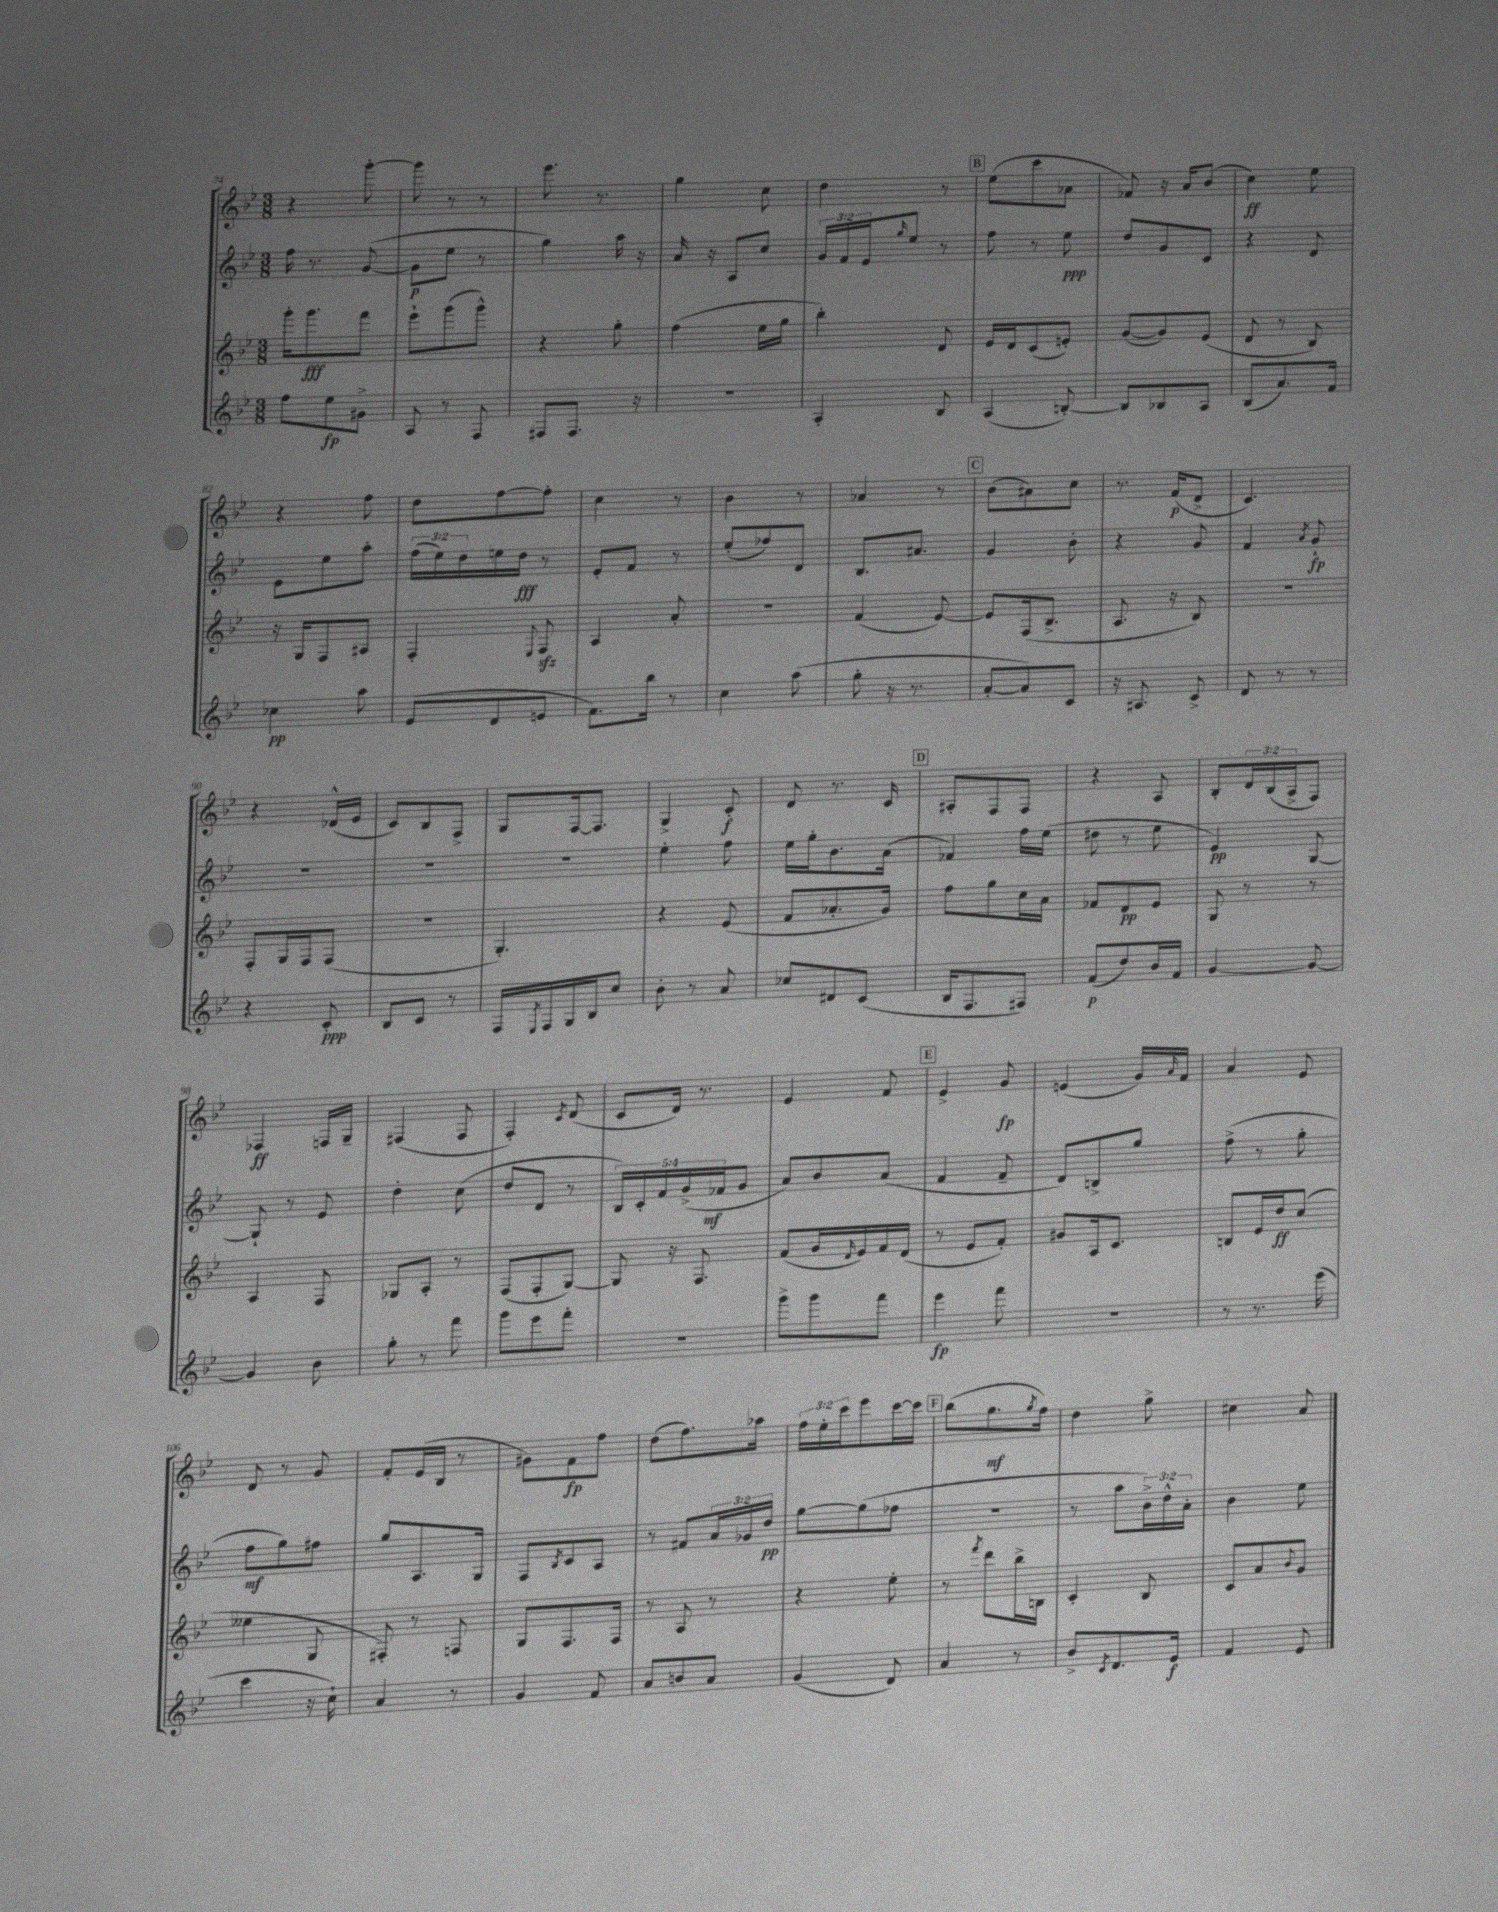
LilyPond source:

<<
\new StaffGroup <<
\new Staff = "s0" {
    \clef treble \key bes \major \numericTimeSignature \time 3/8 \override Staff.TupletNumber.text = #tuplet-number::calc-fraction-text
    r4 g'''8~-. |
    g'''8 r8 r8 |
    ees'''8. r8. |
    g''4 c''8 |
    d''4 r8 |
    \mark \markup { \box "B" } ees''8( c'''8 aes'8 |
    fes'8) r16 a'16 bes'8( |
    c''4\ff) ees''8 |
    r4 f''8 |
    d''8 f''8~ f''8-. |
    c''4 r8 |
    bes'4 r8 |
    aes'4 r8 |
    \mark \markup { \box "C" } bes'8( ais'8) c''8 |
    r8. f'16\p( d'8-> |
    c'4.) |
    r4 des'16-^( ees'16 |
    c'8) bes8 f8-> |
    g8 f16~ f8. |
    g4-> c'8-.\f |
    d'8 r8. c'16 |
    \mark \markup { \box "D" } ais8-. f8 f8 |
    r4 a8 |
    bes8-. \tuplet 3/2 { d'16 bes16( a16-> } f8) |
    fes4\ff f16 g16-- |
    fis4( fis8 |
    f4-.) \acciaccatura { c'8 } d'8( |
    c'8 d'16) r8. |
    ees'4 f'8 |
    \mark \markup { \box "E" } ees'4-> g'8\fp |
    e'4( g'16) \grace { a'16 } f'16 |
    a'4 ees'8 |
    d'8 r8 g'8 |
    f'8-. ees'16( bes16 r8 |
    gis'8) f'8\fp f''8 |
    d''8( f''8.) aes''16 |
    \tuplet 3/2 { f''16 ees''16-. c'''16 } ees'''8 c'''16~ c'''16 |
    \mark \markup { \box "F" } bes''8( g''8.\mf \acciaccatura { g''8 } f''16) |
    d''4 g''8-> |
    cis''4 a'8 \bar "|." |
}
\new Staff = "s1" {
    \clef treble \key bes \major \numericTimeSignature \time 3/8 \override Staff.TupletNumber.text = #tuplet-number::calc-fraction-text
    f''16 r8. g'8~( |
    g'8\p ees''8 r8 |
    g''4) a''16 r16 |
    a'16 r16 a8 c''8 |
    \tuplet 3/2 { g'16 f'16 ees'16 } \grace { g''16 } ees''8 r8 |
    \mark \markup { \box "B" } f''8 r8 ees''8\ppp |
    d''8 g'8 c'8 |
    r4 d'8 |
    ees'8 ees''8 a''8-. |
    \tuplet 3/2 { f''16( ees''16) d''16 } e''16 d''16\fff r8 |
    ees'8-. f'8 r8 |
    ees''8-.( fes''8) d'8 |
    bes8. ais'8. |
    \mark \markup { \box "C" } g'4 bes'8-. |
    r4 g'8 |
    f'4 \acciaccatura { a'8 } g'8-!\fp |
    R4. |
    R4. |
    R4. |
    ees''4-. f''8 |
    ees''16 g''16-. bes'8. a'16( |
    \mark \markup { \box "D" } fes'4) f''16 ees''16( |
    dis''8 r8 ees''8 |
    ees'4\pp) g8~ |
    g8-! r8 ees'8 |
    d''4-. c''8( |
    d''8 d'8 r8 |
    \tuplet 5/4 { bes16) c'16-. f'16 g'16->( fes'16\mf } g'8 |
    a'8) bes'8 a'8( |
    \mark \markup { \box "E" } f'4 f'8-- |
    d'8) b8-> g''8 |
    f''8->( r8 g''8-. |
    f''8\mf g''8) fis''8 |
    g''8 a8. g16 |
    f8 \acciaccatura { bes8 } c'8 a8 |
    r8 fis'8 \tuplet 3/2 { a'16 ges'16 d''16\pp } |
    g''8~ g''8( fes''8 |
    \mark \markup { \box "F" } R4. |
    r8 a''8 \tuplet 3/2 { bes'16->) d''16-^ a'16-. } |
    bes'4 ees''8 \bar "|." |
}
\new Staff = "s2" {
    \clef treble \key bes \major \numericTimeSignature \time 3/8
    g'''16-. g'''8.\fff f'''8 |
    ees'''8-! g'''8( g'''8-^) |
    r4 g''8-. |
    f''4( ees''16 g''16 |
    bes''4-.) d'8 |
    \mark \markup { \box "B" } ees'16 d'16 c'8( e'8-.) |
    g'8~( g'8) ees'8( |
    d'8 r8 bes8) |
    r16 g16 f8 ais8 |
    f4-. \appoggiatura { ees8 } f8\sfz |
    a4 a'8-. |
    R4. |
    f'4( ees'8~) |
    \mark \markup { \box "C" } ees'8 f16( bes8.-> |
    a8. r16 bes8) |
    R4. |
    f8-. g16 f16 f8( |
    R4. |
    g4.-.) |
    r4 ees'8( |
    f'8 aes'8.-. g'16) |
    \mark \markup { \box "D" } f''8 g''8 c''16 a'16 |
    fes'8 d'8\pp ees'8 |
    g8 r8 r8 |
    a4 f8 |
    ges8 a8-. r8 |
    f8( f8-. g8~) |
    g8 r16 f8. |
    f'8( g'16 \grace { d'16 } ees'16) f'16 d'16( |
    \mark \markup { \box "E" } r8 ees'8 f'8-.) |
    gis'8 a16 c'8. |
    b8 ees'16 d''16\ff c''8( |
    eeses''4 g8 |
    fis8-.) r8 f8 |
    g8 f8. f16 |
    r8 a8 r8 |
    r4 ees''8-. |
    \mark \markup { \box "F" } r8 \acciaccatura { f'''8 } d'''8 bes''16-> b16 |
    c'4-. bes8 |
    c'8 a'8 \appoggiatura { bes'8 } g'8 \bar "|." |
}
\new Staff = "s3" {
    \clef treble \key bes \major \numericTimeSignature \time 3/8
    f''8 ees''8\fp gis'8-> |
    a8 r8 f8 |
    fis8 fis8. r16 |
    R4. |
    a4-. bes8 |
    \mark \markup { \box "B" } a4( b8~-.) |
    b8 bes8 a8 |
    bes8( a'8.) f'16 |
    ces''4\pp a''8 |
    ees'8( d'8 e'8 |
    f'8.) bes''16 r8 |
    c''4 a''8( |
    g''8-. r16 r8. |
    \mark \markup { \box "C" } a'8~-. a'8) c'8 |
    r16 ais8. c'8-> |
    d'8 r8 r8 |
    r4 c'8-.\ppp |
    bes8 c'8 r8 |
    f16 \acciaccatura { ees8 } f16 g16 bes16 c''8 |
    bes'8-. r8 a'8 |
    ces''8 dis'8 c'8( |
    \mark \markup { \box "D" } bes16 f8. fis8) |
    f'8\p( d''8) bes'16 f'16 |
    g'4~ g'8~ |
    g'4 bes'8 |
    g''8-. r8 f'''8 |
    g'''8 ees'''8 f'''8-. |
    R4. |
    g'''8-> g'''8 f'''8 |
    \mark \markup { \box "E" } ees'''4\fp f'''8 |
    R4. |
    r8 r8. ees'''16( |
    c'''4 r16 c''16-!) |
    a'4 r8 |
    g'4 f'8 |
    a'8 b'8 a'8 |
    g'4( d'8) |
    \mark \markup { \box "F" } a'4 r8 |
    bes'8-> \acciaccatura { c'8 } d'8. ees'16\f |
    f'4 ees'8 \bar "|." |
}
>>
>>
\layout { \context { \Score currentBarNumber = #74 } }
